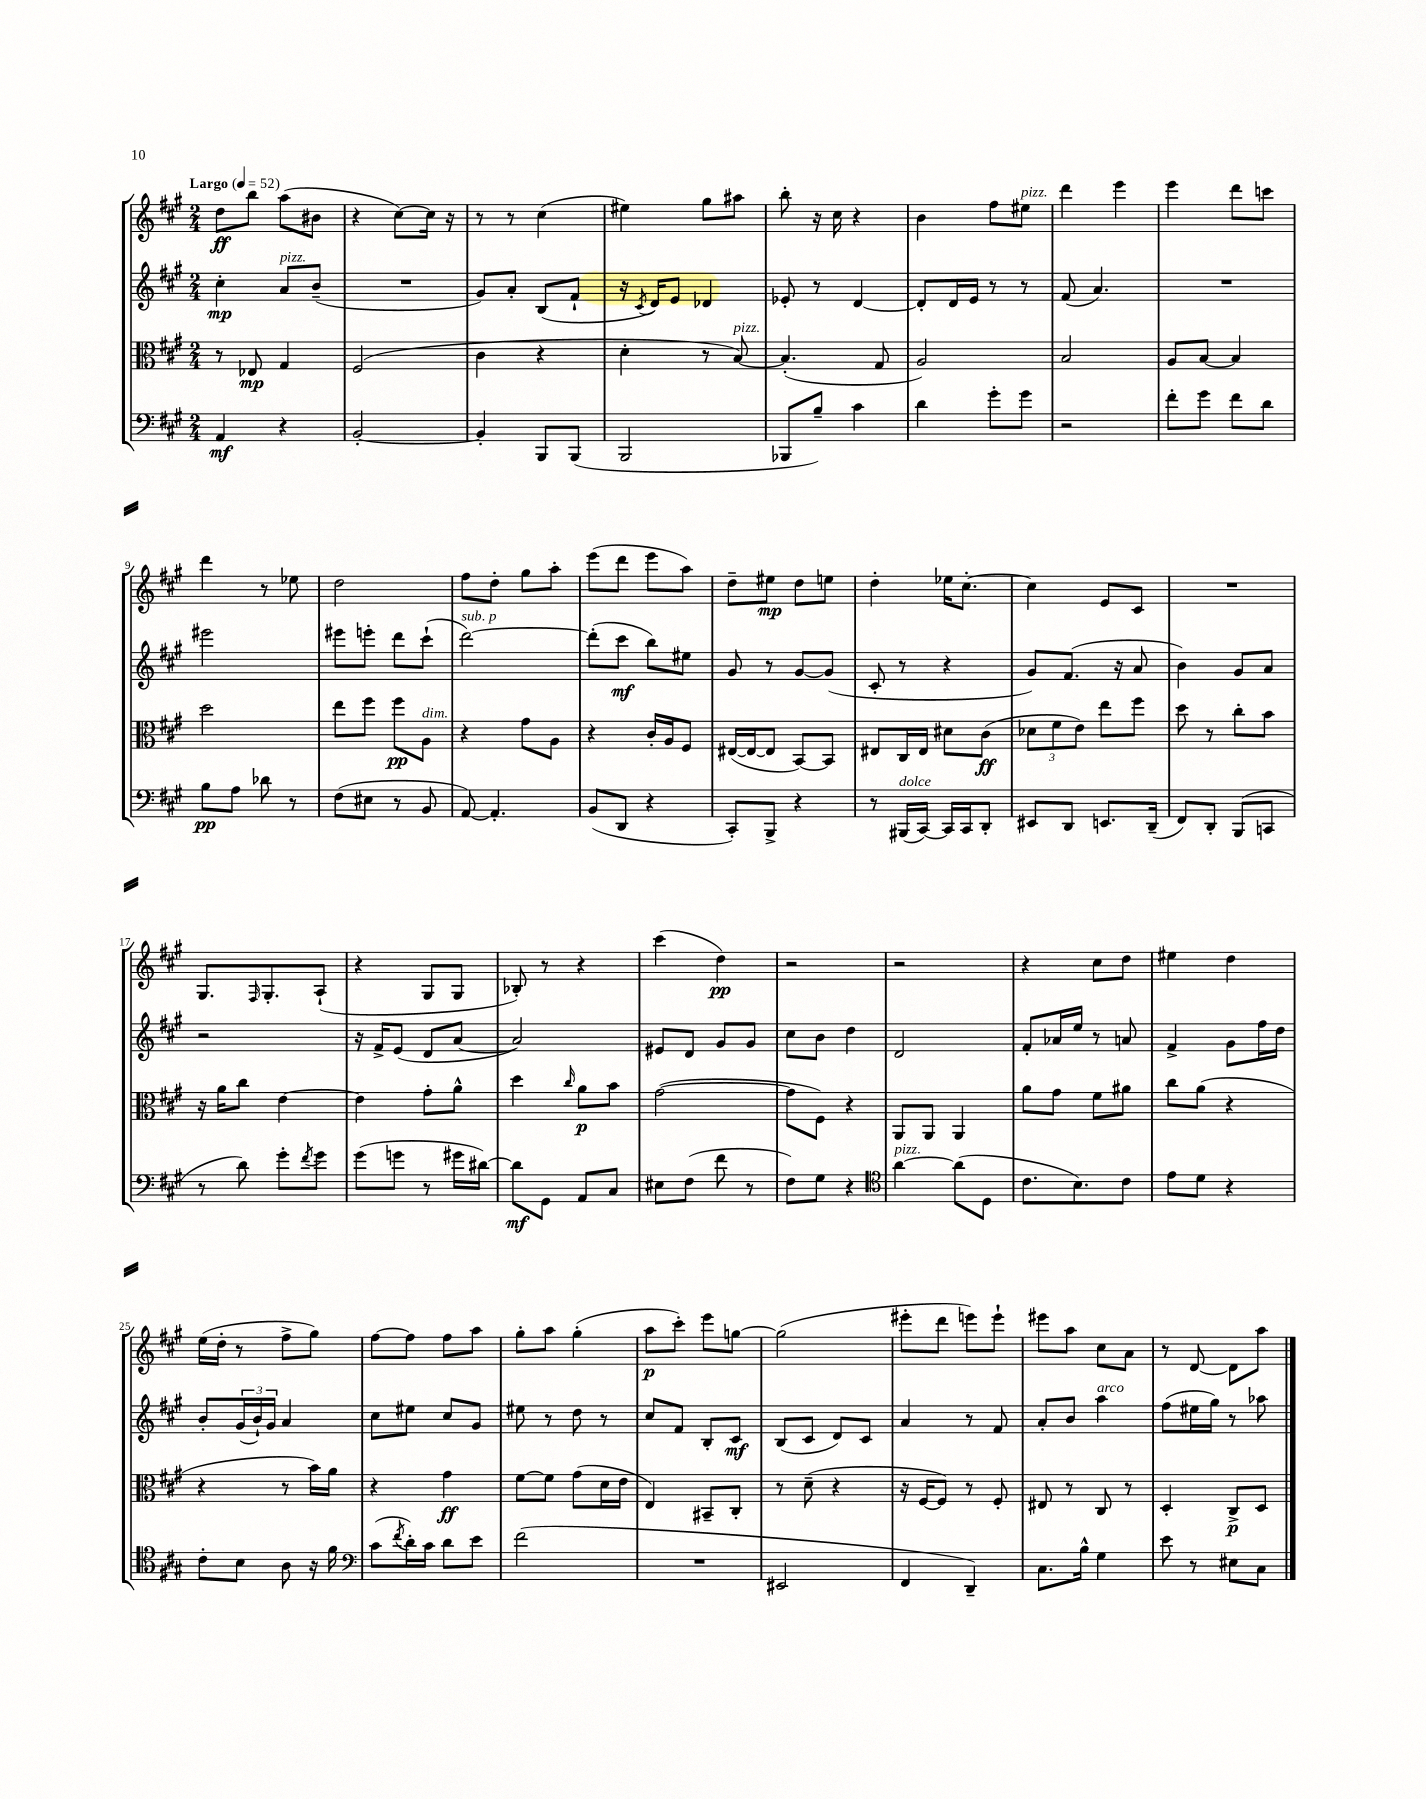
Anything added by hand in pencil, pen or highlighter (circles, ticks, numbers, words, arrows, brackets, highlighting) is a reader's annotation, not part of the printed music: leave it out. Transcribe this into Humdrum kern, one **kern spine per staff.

**kern	**kern	**kern	**kern
*staff4	*staff3	*staff2	*staff1
*clefF4	*clefC3	*clefG2	*clefG2
*k[f#c#g#]	*k[f#c#g#]	*k[f#c#g#]	*k[f#c#g#]
*M2/4	*M2/4	*M2/4	*M2/4
*MM52	*MM52	*MM52	*MM52
4AA/	8r	4cc#'\	8dd\L
.	8E-/	.	8bb\J
4r	4G#/	8a/L	(8aa\L
.	.	(8b~/J	8b#\J
=	=	=	=
[2BB'/	(2F#/	2r	4r
.	.	.	[8cc#\L)
.	.	.	16cc#\]Jk
.	.	.	16r
=	=	=	=
4BB'/]	4c#\	8g#/L)	8r
.	.	8a'/J	8r
8BBB/L	4r	(8B/L	(4cc#\
(8BBB/J	.	8f#`/J	.
=	=	=	=
2BBB/	4d'\	16r	4ee#\)
.	.	8qc#/	.
.	.	16d/LK)	.
.	.	8e/J	.
.	8r	4d-/	8gg#\L
.	[8B/)	.	8aa#\J
=	=	=	=
8BBB-/L	(4.B'/]	8e-'/	8bb'\
8B~/J)	.	8r	16r
.	.	.	16cc#\
4c#\	.	[4d/	4r
.	8G#/	.	.
=	=	=	=
4d\	2A/)	8d'/]L	4b\
.	.	16d/L	.
.	.	16e/JJ	.
8g#'\L	.	8r	8ff#\L
8g#\J	.	8r	8ee#\J
=	=	=	=
2r	2B/	(8f#/	4ddd\
.	.	4.a/)	.
.	.	.	4eee\
=	=	=	=
8f#'\L	8A/L	2r	4eee\
8g#\J	[8B/J	.	.
8f#\L	4B/]	.	8ddd\L
8d\J	.	.	8ccc\J
=	=	=	=
8B\L	2dd\	2eee#\	4ddd\
8A\J	.	.	.
8d-\	.	.	8r
8r	.	.	8ee-\
=	=	=	=
(8F#\L	8ee\L	8eee#\L	2dd\
8E#\J	8ff#\J	8eee'\J	.
8r	8ff#\L	8ddd\L	.
8BB/	8A\J	(8ccc#`\J	.
=	=	=	=
[8AA/)	4r	[2ddd\)	8ff#\L
4.AA'/]	.	.	8dd'\J
.	8g#\L	.	8gg#\L
.	8A\J	.	8aa'\J
=	=	=	=
(8BB/L	4r	(8ddd'\]L	(8eee\L
8DD/J	.	8ccc#\J	8ddd\J
4r	16c#'/LL	8bb\L)	8eee\L
.	16A/J	.	.
.	8F#/J	8ee#\J	8aa\J)
=	=	=	=
8CC#'/L)	([16E#/LL	8g#/	8dd~\L
.	16E#/_J	.	.
8BBB^/J	8E#/]J	8r	8ee#\J
4r	[8BB/L)	[8g#/L	8dd\L
.	8BB/]J	(8g#/]J	8ee\J
=	=	=	=
8r	8E#/L	8c#'/	4dd'\
(16BBB#/LL	16C#/L	8r	.
[16CC#/JJ)	16E#/JJ	.	.
16CC#/]LL	8d#\L	4r	16ee-\LK
16CC#/J	.	.	[8.cc#'\J
8DD'/J	(8c#\J	.	.
=	=	=	=
8EE#/L	12d-\L	8g#/L)	4cc#\]
.	12f#\	.	.
8DD/J	.	(8.f#/J	.
.	12e\J)	.	.
8.EE/L	8ee\L	.	8e/L
.	.	16r	.
.	8ff#\J	8a/	8c#/J
(16DD~/Jk	.	.	.
=	=	=	=
8FF#/L)	8dd\	4b\)	2r
8DD'/J	8r	.	.
(8BBB/L	8cc#'\L	8g#/L	.
8CC/J	8b\J	8a/J	.
=	=	=	=
8r	16r	2r	8.G#/L
.	16a\LK	.	.
8d\)	8cc#\J	.	.
.	.	.	16qqF#/
.	.	.	8.G#'/
8g#'\L	[4e\	.	.
8qf#/	.	.	.
8g#\J	.	.	(8A`/J
=	=	=	=
(8g#\L	4e\]	16r	4r
.	.	16f#^/LK	.
8g\J	.	(8e/J	.
8r	8g#'\L	8d/L	8G#/L
16g#\LL	8a^^\J	[8a/J	8G#/J
[16d#\JJ)	.	.	.
=	=	=	=
8d#\]L	4dd\	2a/])	8B-'/)
8GG#\J	.	.	8r
.	16qqcc#/	.	.
8AA/L	8a\L	.	4r
8C#/J	8b\J	.	.
=	=	=	=
8E#\L	([2g#\	8e#/L	(4ccc#\
(8F#\J	.	8d/J	.
8f#\	.	8g#/L	4dd\)
8r	.	8g#/J	.
=	=	=	=
8F#\L)	8g#\]L	8cc#\L	2r
8G#\J	8F#\J)	8b\J	.
4r	4r	4dd\	.
=	=	=	=
*clefC4	*	*	*
[4a\	8AA/L	2d/	2r
.	8AA/J	.	.
(8a\]L	4AA/	.	.
8D\J	.	.	.
=	=	=	=
8.c#\L	8a\L	8f#'/L	4r
.	8g#\J	16a-/L	.
8.B\)	.	16ee/JJ	.
.	8f#\L	8r	8cc#\L
8c#\J	8a#\J	8a/	8dd\J
=	=	=	=
8e\L	8cc#\L	4f#^/	4ee#\
8d\J	(8a\J	.	.
4r	4r	8g#\L	4dd\
.	.	16ff#\L	.
.	.	16dd\JJ	.
=	=	=	=
8c#'\L	4r	8b'/L	(16ee\LL
.	.	.	16dd'\JJ
8B\J	.	(24g#/L	8r
.	.	24b`/)	.
.	.	24g#/JJ	.
8A\	8r	4a/	8ff#^\L
16r	16b\LL)	.	8gg#\J)
16f#\	16a\JJ	.	.
=	=	=	=
*clefF4	*	*	*
(8c#\L	4r	8cc#\L	[8ff#\L
8qf#/	.	.	.
16d'\L)	.	8ee#\J	8ff#\]J
16c#\JJ	.	.	.
8d\L	4g#\	8cc#/L	8ff#\L
8e\J	.	8g#/J	8aa\J
=	=	=	=
(2f#\	[8f#\L	8ee#\	8gg#'\L
.	8f#\]J	8r	8aa\J
.	(8g#\L	8dd\	(4gg#'\
.	16d\L	8r	.
.	16e\JJ	.	.
=	=	=	=
2r	4E/)	8cc#/L	8aa\L
.	.	8f#/J	8ccc#'\J)
.	8BB#~/L	8B'/L	8eee\L
.	8C#'/J	8c#/J	[8gg\J
=	=	=	=
2EE#/	8r	(8B/L	(2gg\]
.	(8d~\	8c#/J	.
.	4r	8d/L)	.
.	.	8c#/J	.
=	=	=	=
4FF#/	16r	4a/	8eee#'\L
.	[16F#/LK	.	.
.	8F#/]J)	.	8ddd\J
4DD~/)	8r	8r	8eee\L)
.	8F#'/	8f#/	8eee`\J
=	=	=	=
8.C#\L	8E#/	8a'/L	8eee#\L
.	8r	8b/J	8aa\J
16B^^\Jk	.	.	.
4G#\	8C#/	4aa\	8cc#\L
.	8r	.	8a\J
=	=	=	=
8e\	4D'/	(8ff#\L	8r
8r	.	16ee#\L	[8d/
.	.	16gg#\JJ)	.
8E#\L	8C#^/L	8r	8d\]L
8C#\J	8D/J	8aa-\	8aa\J
==	==	==	==
*-	*-	*-	*-
